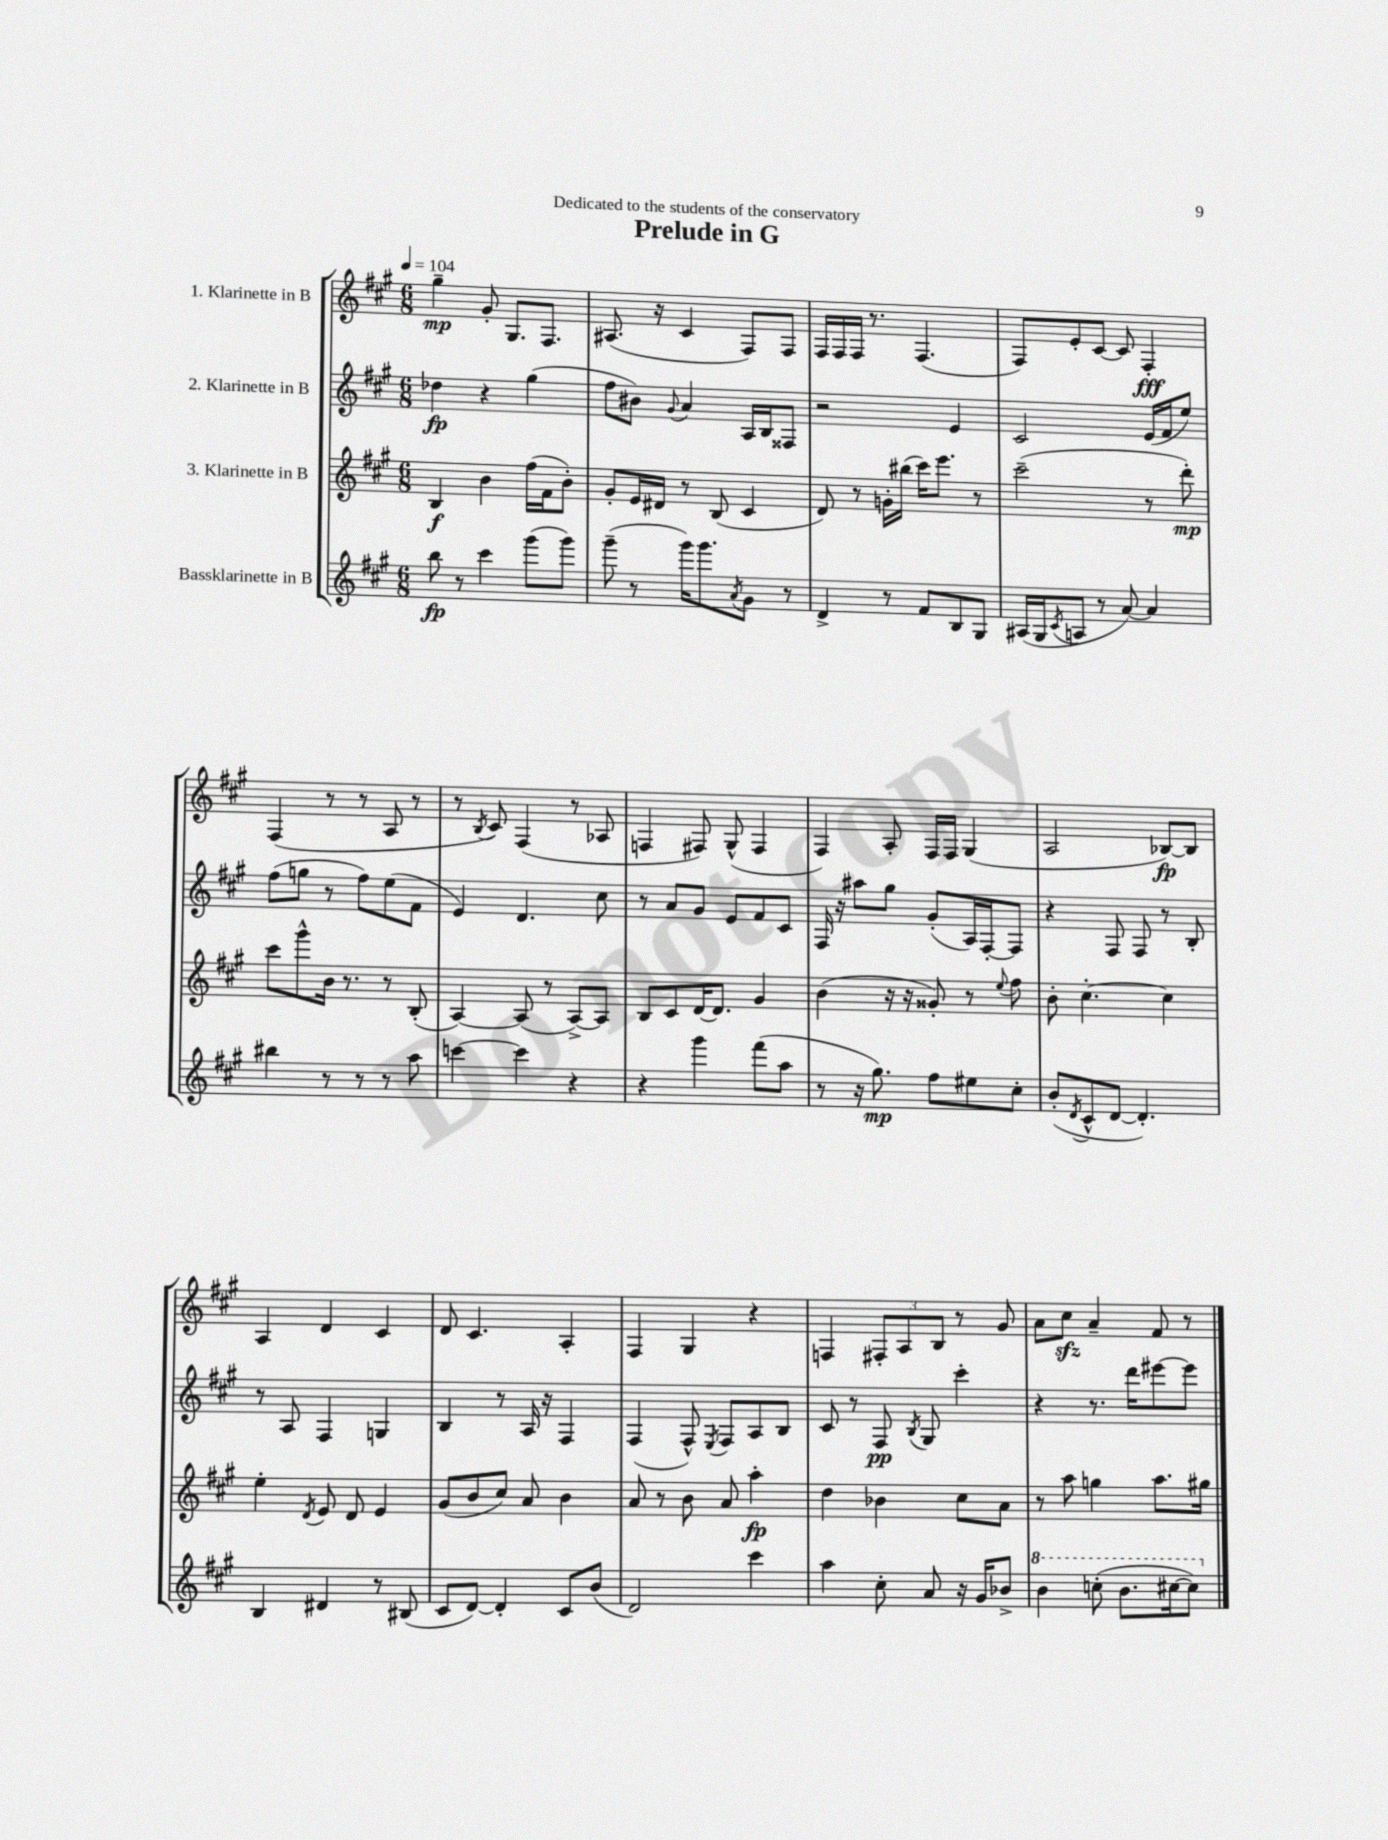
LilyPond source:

\header { title = "Prelude in G" dedication = "Dedicated to the students of the conservatory" }
<<
\new StaffGroup <<
\new Staff = "s0" \with { instrumentName = "1. Klarinette in B" } {
    \clef treble \key a \major \numericTimeSignature \time 6/8 \tempo 4 = 104
    gis''4--\mp gis'8-. gis8. fis8. |
    ais8.( r16 cis'4 fis8) fis8 |
    fis16 fis16 fis16 r8. fis4.( |
    fis8) e'8-. cis'8~ cis'8 fis4-.\fff |
    fis4( r8 r8 a8 r8 |
    r8 \acciaccatura { b8 } cis'8) fis4( r8 aes8 |
    f4 fis8) gis8-^( fis4 |
    fis4) a8-. fis16 fis16 gis4( |
    a2 bes8~\fp) bes8 |
    a4 d'4 cis'4 |
    d'8 cis'4. a4-. |
    fis4 gis4 r4 |
    f4 \tuplet 3/2 { fis8-. a8 b8 } r8 gis'8 |
    a'8 cis''8\sfz a'4-- fis'8 r8 \bar "|." |
}
\new Staff = "s1" \with { instrumentName = "2. Klarinette in B" } {
    \clef treble \key a \major \numericTimeSignature \time 6/8
    des''4\fp r4 gis''4( |
    fis''8 bis'8) \appoggiatura { gis'8 } a'4 a16 b16 fisis8 |
    r2 e'4 |
    cis'2 e'16( fis'16 e''8) |
    fis''8( g''8 r8 fis''8) e''8( fis'8 |
    e'4) d'4. cis''8 |
    r8 a'8 gis'8 e'8 fis'8 cis'8 |
    fis16 r16 ais''8 gis''8 gis'8-.( a16) fis16~-. fis8 |
    r4 fis8 fis8 r8 b8-. |
    r8 a8 fis4 g4 |
    b4 r8 a16 r16 fis4 |
    fis4( fis8-^) \acciaccatura { e8 } fis8 a8 b8 |
    cis'8 r8 fis8\pp \acciaccatura { b8 } gis8 cis'''4-. |
    r4 r8. d'''16 eis'''8~ eis'''8 \bar "|." |
}
\new Staff = "s2" \with { instrumentName = "3. Klarinette in B" } {
    \clef treble \key a \major \numericTimeSignature \time 6/8
    b4\f b'4 fis''16( fis'16 b'8-.) |
    gis'8-. e'16 dis'16 r8 b8( cis'4 |
    d'8) r8 g'16-. bis''16( cis'''16) e'''8. r8 |
    cis'''2--( r8 d'''8-.\mp) |
    cis'''8 gis'''8-^ b'16 r8. r8 b8-.( |
    a4~) a8( r8 a8~->) a8 |
    b8 cis'8 d'16~ d'8. gis'4 |
    b'4( r16 r16 gisis'8-.) r8 \appoggiatura { e''8 } fis''8 |
    b'8-. cis''4.~-. cis''4 |
    e''4-. \acciaccatura { d'8 } e'8 d'8 e'4 |
    gis'8( b'8 cis''8) a'8 b'4 |
    a'8 r8 b'8 a'8 a''4-.\fp |
    d''4 bes'4 cis''8 a'8 |
    r8 a''8 g''4 a''8. gis''16 \bar "|." |
}
\new Staff = "s3" \with { instrumentName = "Bassklarinette in B" } {
    \clef treble \key a \major \numericTimeSignature \time 6/8
    b''8\fp r8 cis'''4 gis'''8( gis'''8) |
    gis'''8--( r8 gis'''16) gis'''8. \acciaccatura { a'8 } gis'8 r8 |
    d'4-> r8 fis'8 b8 gis8 |
    ais16( gis16 \acciaccatura { cis'8 } a8 r8 a'8~) a'4 |
    bis''4 r8 r8 r8 a''8 |
    c'''4~ c'''4 r4 |
    r4 gis'''4 fis'''8( a''8 |
    r8 r16 gis''8.\mp) fis''8 eis''8 cis''8-. |
    b'8-.( \acciaccatura { d'8 } cis'8-^ d'8~ d'4.-.) |
    b4 dis'4 r8 bis8( |
    cis'8 d'8~) d'4-. cis'8 b'8( |
    d'2) cis'''4 |
    a''4 cis''8-. a'8 r16 gis'16 bes'8-> |
    \ottava #1 b''4 c'''8-.( b''8. cis'''16~ cis'''8) \ottava #0 \bar "|." |
}
>>
>>
\layout { \context { \Score \remove "Bar_number_engraver" } }
